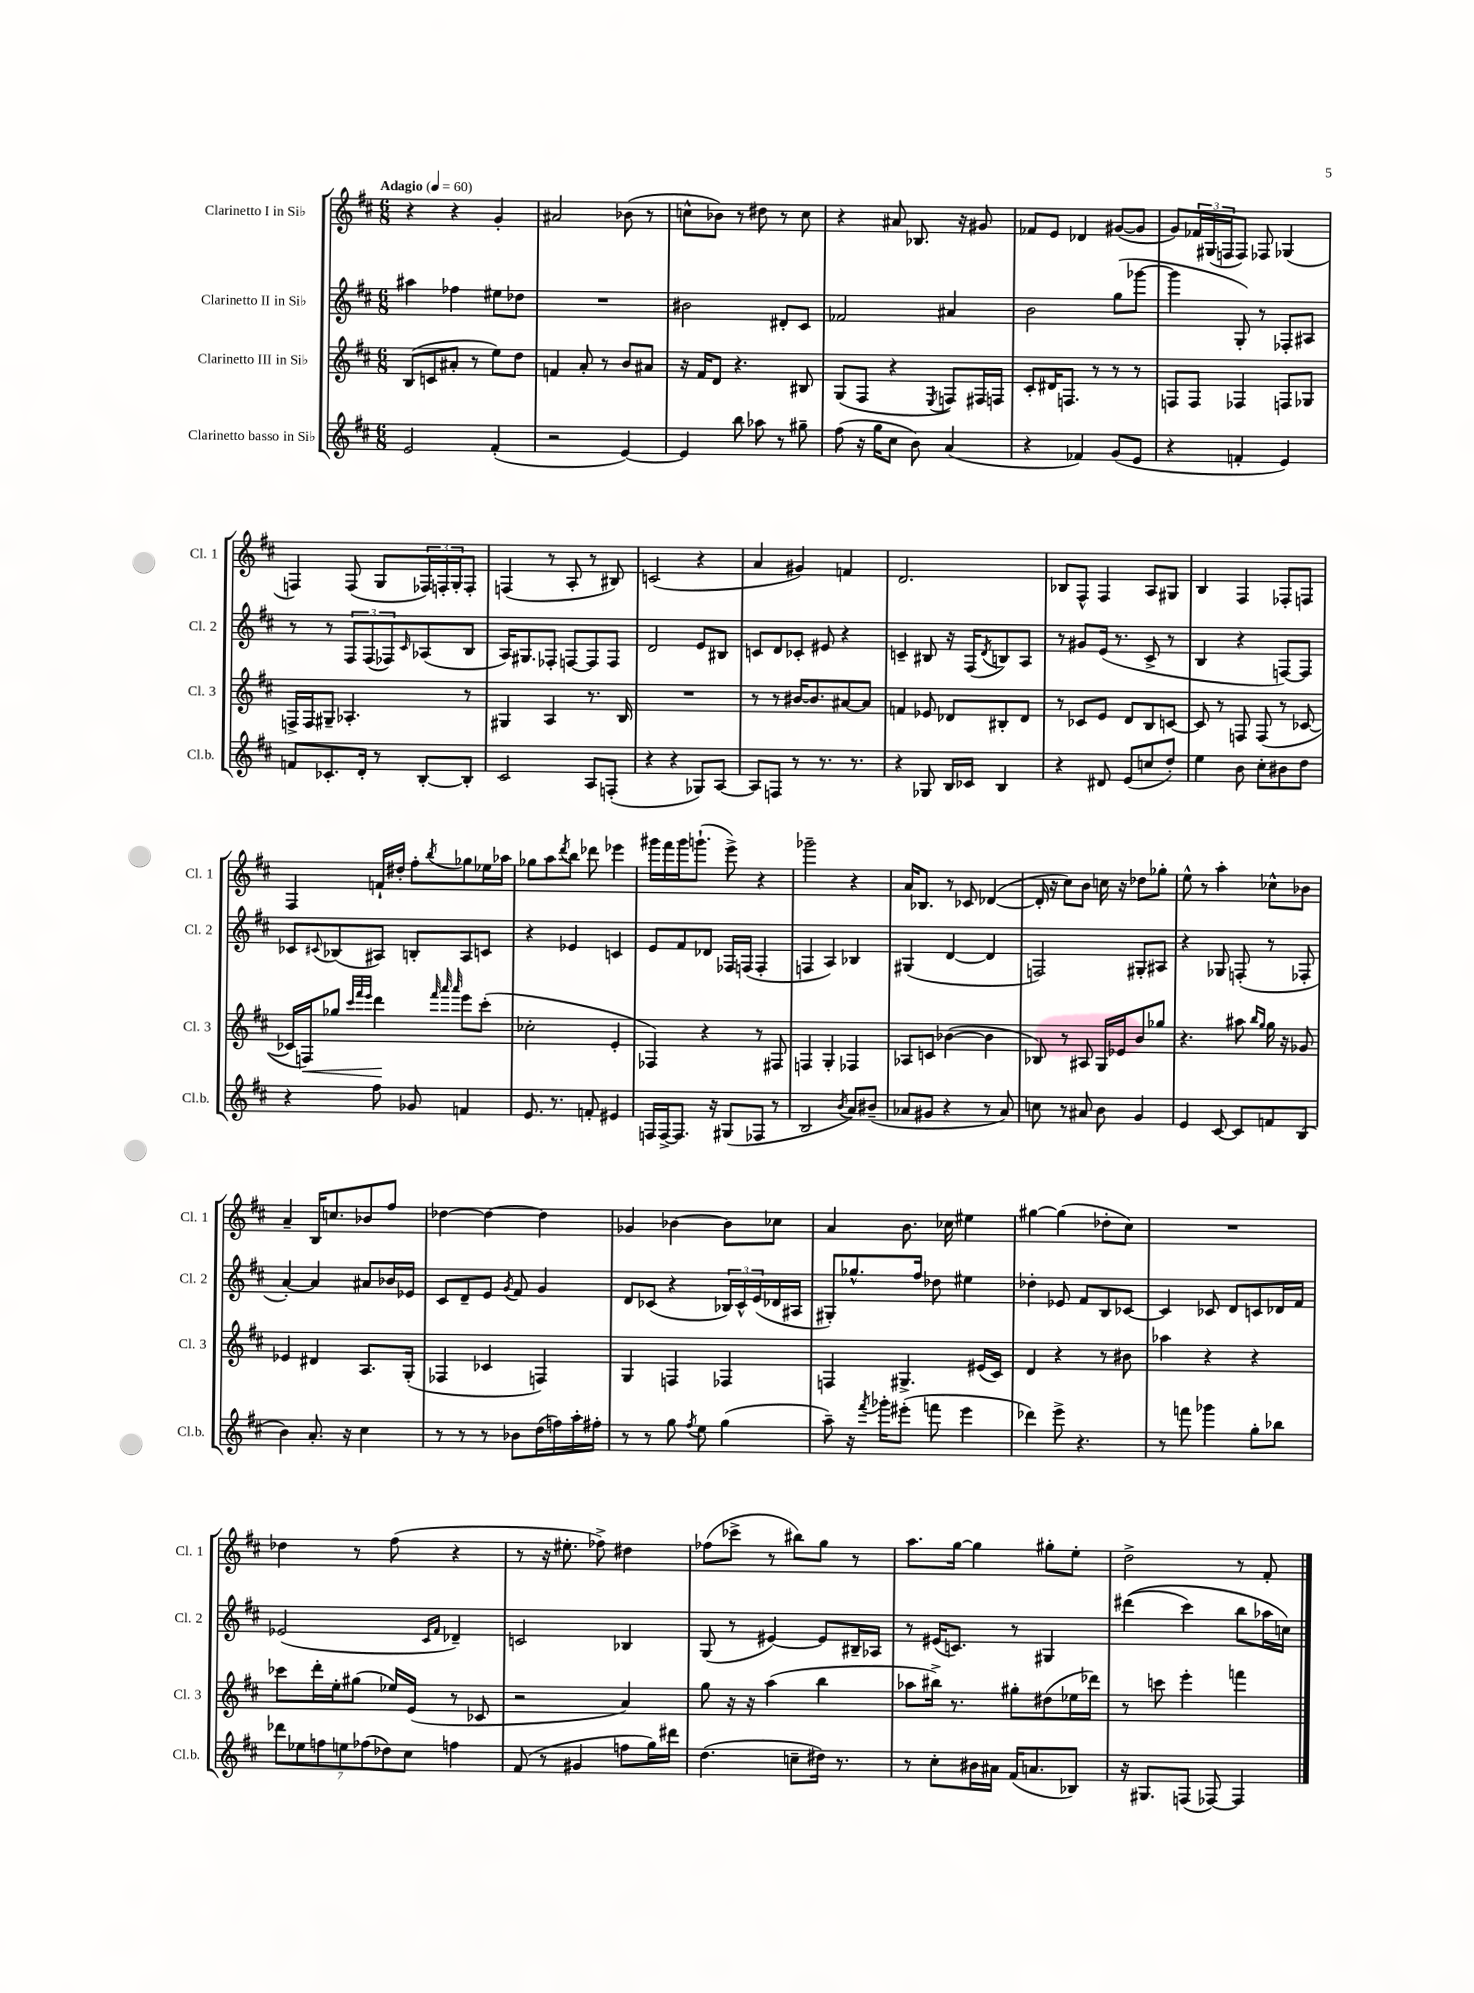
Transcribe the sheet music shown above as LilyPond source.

<<
\new StaffGroup <<
\new Staff = "s0" \with { instrumentName = "Clarinetto I in Sib" shortInstrumentName = "Cl. 1" } {
    \clef treble \key d \major \numericTimeSignature \time 6/8 \tempo "Adagio" 4 = 60
    r4 r4 g'4-. |
    ais'2 bes'8( r8 |
    c''8-^ bes'8) r8 dis''8 r8 c''8 |
    r4 ais'8 bes8. r16 gis'8 |
    fes'8 e'8 des'4 gis'8~( gis'8 |
    g'8) \tuplet 3/2 { fes'16 gis16( f16 } f8) fes8 ges4( |
    f4) f8( g8 \tuplet 3/2 { fes16) f16-. g16-. } f8-. |
    f4( r8 a8-. r8 bis8) |
    c'2( r4 |
    a'4 gis'4) f'4 |
    d'2. |
    bes8 fis8-^ fis4 a8 gis8 |
    b4 fis4 fes8-. f8 |
    fis4 f'16-! dis''16-. fis''8-. \acciaccatura { b''8 } ges''8 ees''16 aes''16 |
    ges''8 a''8 \acciaccatura { d'''8 } b''8 des'''8 ees'''4 |
    gis'''16 fis'''16 gis'''16 g'''8.-!( e'''8->) r4 |
    ges'''2-- r4 |
    a'16 bes8. r8 ces'8 des'4~( |
    des'16-. r16 cis''8) b'8 c''16 r16 des''8 ges''8-. |
    e''8-^ r8 a''4-. ces''8-^ bes'8 |
    a'4-- b16 c''8. bes'8 fis''8 |
    des''4~ des''4~ des''4 |
    ges'4 bes'4~ bes'8 ces''8 |
    a'4 b'8. ces''16 eis''4 |
    gis''4~ gis''4( des''8-. cis''8) |
    R2. |
    des''4 r8 fis''8( r4 |
    r8 r16 eis''8.-. fes''8->) dis''4 |
    fes''8( ces'''8-> r8 bis''8) g''8 r8 |
    a''8. g''16~ g''4 gis''8-. e''8-. |
    d''2-> r8 fis'8-. \bar "|." |
}
\new Staff = "s1" \with { instrumentName = "Clarinetto II in Sib" shortInstrumentName = "Cl. 2" } {
    \clef treble \key d \major \numericTimeSignature \time 6/8
    ais''4 fes''4 eis''8 des''8 |
    R2. |
    bis'2 dis'8-. cis'8 |
    fes'2 ais'4 |
    b'2 g''8( ges'''8~ |
    ges'''4 g8-.) r8 fes8-. ais8 |
    r8 r8 \tuplet 3/2 { fis8 fis8( fes8) } \grace { cis'16 } aes8( b8 |
    a16) gis8. fes8-. f8~ f8 f8 |
    d'2 e'8 bis8 |
    c'8 d'8 ces'8-. eis'8 r4 |
    c'4-- bis8 r16 fis16( \acciaccatura { d'8 } b8) a8 |
    r8 gis'8 e'16( r8. cis'8-> r8 |
    b4 r4 f8~) f8 |
    ces'8 \appoggiatura { cis'8 } bes8( ais8) b8-. ais8 c'8 |
    r4 ees'4 c'4 |
    e'8 fis'8 des'8 fes16 f16( f4-. |
    f4 a4) bes4 |
    gis4( d'4~ d'4 |
    f2) gis8-. ais8 |
    r4 ges8 f8-.( r8 fes8-. |
    a'4~-.) a'4 ais'8 bes'16 ees'16 |
    cis'8 d'8-- e'8 \acciaccatura { g'8 } fis'8 g'4 |
    d'8 ces'8( r4 \tuplet 3/2 { bes16) ces'16-^ e'16( } des'16 ais16 |
    gis8-.) ges''8.-^ fis''16 des''8 eis''4 |
    des''4-. ees'8 fis'8 b8 ces'8~ |
    ces'4 ces'8 d'8 c'8 des'16 fis'16 |
    ees'2( \grace { cis'16 fis'16 } des'4--) |
    c'2 bes4 |
    g8( r8 eis'4~) eis'8 bis16-- aes16 |
    r8 eis'16( c'8.) r8 gis4 |
    dis'''4(\( cis'''4) b''8 aes''16 c''16\) \bar "|." |
}
\new Staff = "s2" \with { instrumentName = "Clarinetto III in Sib" shortInstrumentName = "Cl. 3" } {
    \clef treble \key d \major \numericTimeSignature \time 6/8
    b8( c'8 ais'8-. r8 e''8) d''8 |
    f'4 a'8-. r8 b'8 ais'8 |
    r16 fis'16 d'8 r4. bis8 |
    g8( fis8 r4 \acciaccatura { e8 } f8) fis16 f16 |
    cis'8-. dis'16 f8. r8 r8 r8 |
    f8 f8 fes4 f8 ges8 |
    f16-> f16 gis8-- aes4.-. r8 |
    gis4 a4 r8. b16 |
    R2. |
    r8 r8 bis'16~ bis'8. ais'8~ ais'8 |
    f'4 ees'8 des'8 bis8-. des'8 |
    r8 ces'8 e'8 d'8 b8 c'8~ |
    c'8 r8 f8 f8( r8 ces'8~ |
    ces'16 f16\<) ges''8 \grace { cis'''32 fis'''32 e'''32 } d'''4\! \grace { fis'''32 a'''32 a'''32 } e'''8 cis'''8-.( |
    ces''2-. e'4-. |
    fes4) r4 r8 fis8 |
    f4 g4-. fes4 |
    aes8 c'8 bes'4~( bes'4 |
    bes8) r8 ais8 g16 ees'16 b'8 ges''8 |
    r4. ais''8 \grace { b''16 g''16 } g''16 r16 ges'8 |
    ees'4 dis'4 a8. g16-.( |
    fes4 ces'4 f4) |
    g4 f4 fes4 |
    f4 gis4.-> eis'16( cis'16) |
    d'4 r4 r8 bis'8 |
    aes''4 r4 r4 |
    ces'''8 d'''16-. e''16-. gis''8( ees''16) e'16( r8 ces'8 |
    r2 a'4) |
    g''8 r16 r16 a''4( b''4 |
    aes''8 bis''16->) r8. gis''8-. dis''8( ees''16 des'''16) |
    r8 c'''8 e'''4-. f'''4 \bar "|." |
}
\new Staff = "s3" \with { instrumentName = "Clarinetto basso in Sib" shortInstrumentName = "Cl.b." } {
    \clef treble \key d \major \numericTimeSignature \time 6/8
    e'2 fis'4-.( |
    r2 e'4~) |
    e'4 b''8 aes''8 r8 gis''8-- |
    fis''8( r16 g''16 cis''8 b'8) a'4( |
    r4 fes'4) g'8( e'8 |
    r4 f'4-. e'4) |
    f'8 ces'8.-. d'16-. r8 b8~-. b8-. |
    cis'2 a8 f8-.( |
    r4 r4 ges8) a8~ |
    a8 f8 r8 r8. r8. |
    r4 ges8 b16 ces'16 b4 |
    r4 dis'8 e'8( c''8 d''8-.) |
    e''4 b'8 cis''8-. bis'8 d''8 |
    r4 fis''8 ges'8 f'4 |
    e'8. r8. f'8-. eis'4 |
    f16 f16~-> f8. r16 gis8( fes8 r8 |
    b2 \acciaccatura { b'8 } a'8) bis'8--( |
    aes'8 gis'8 r4 r8 aes'8) |
    c''8 r8 ais'8 b'8 g'4 |
    e'4 cis'8~ cis'8 f'8 b8( |
    b'4) a'8.-. r16 cis''4 |
    r8 r8 r8 bes'8 d''16( f''16) a''16-. fis''16-. |
    r8 r8 g''8 \acciaccatura { fis''8 } e''8 g''4( |
    a''8--) r16 \acciaccatura { fis'''8 } ges'''16-. eis'''8-.( f'''8 eis'''4 |
    des'''4) e'''8-> r4. |
    r8 f'''8 ges'''4 g''8-. bes''8 |
    \tuplet 7/4 { des'''8 ees''8 f''8 e''8 fes''8( des''8) cis''8 } f''4 |
    fis'8( r8 gis'4 f''8 g''16) dis'''16 |
    d''4.( c''8-- dis''16) r8. |
    r8 cis''8-. bis'16 ais'16 fis'16( a'8. bes8) |
    r16 gis8. f8( fes8~) fes4 \bar "|." |
}
>>
>>
\layout { \context { \Score \remove "Bar_number_engraver" } }
